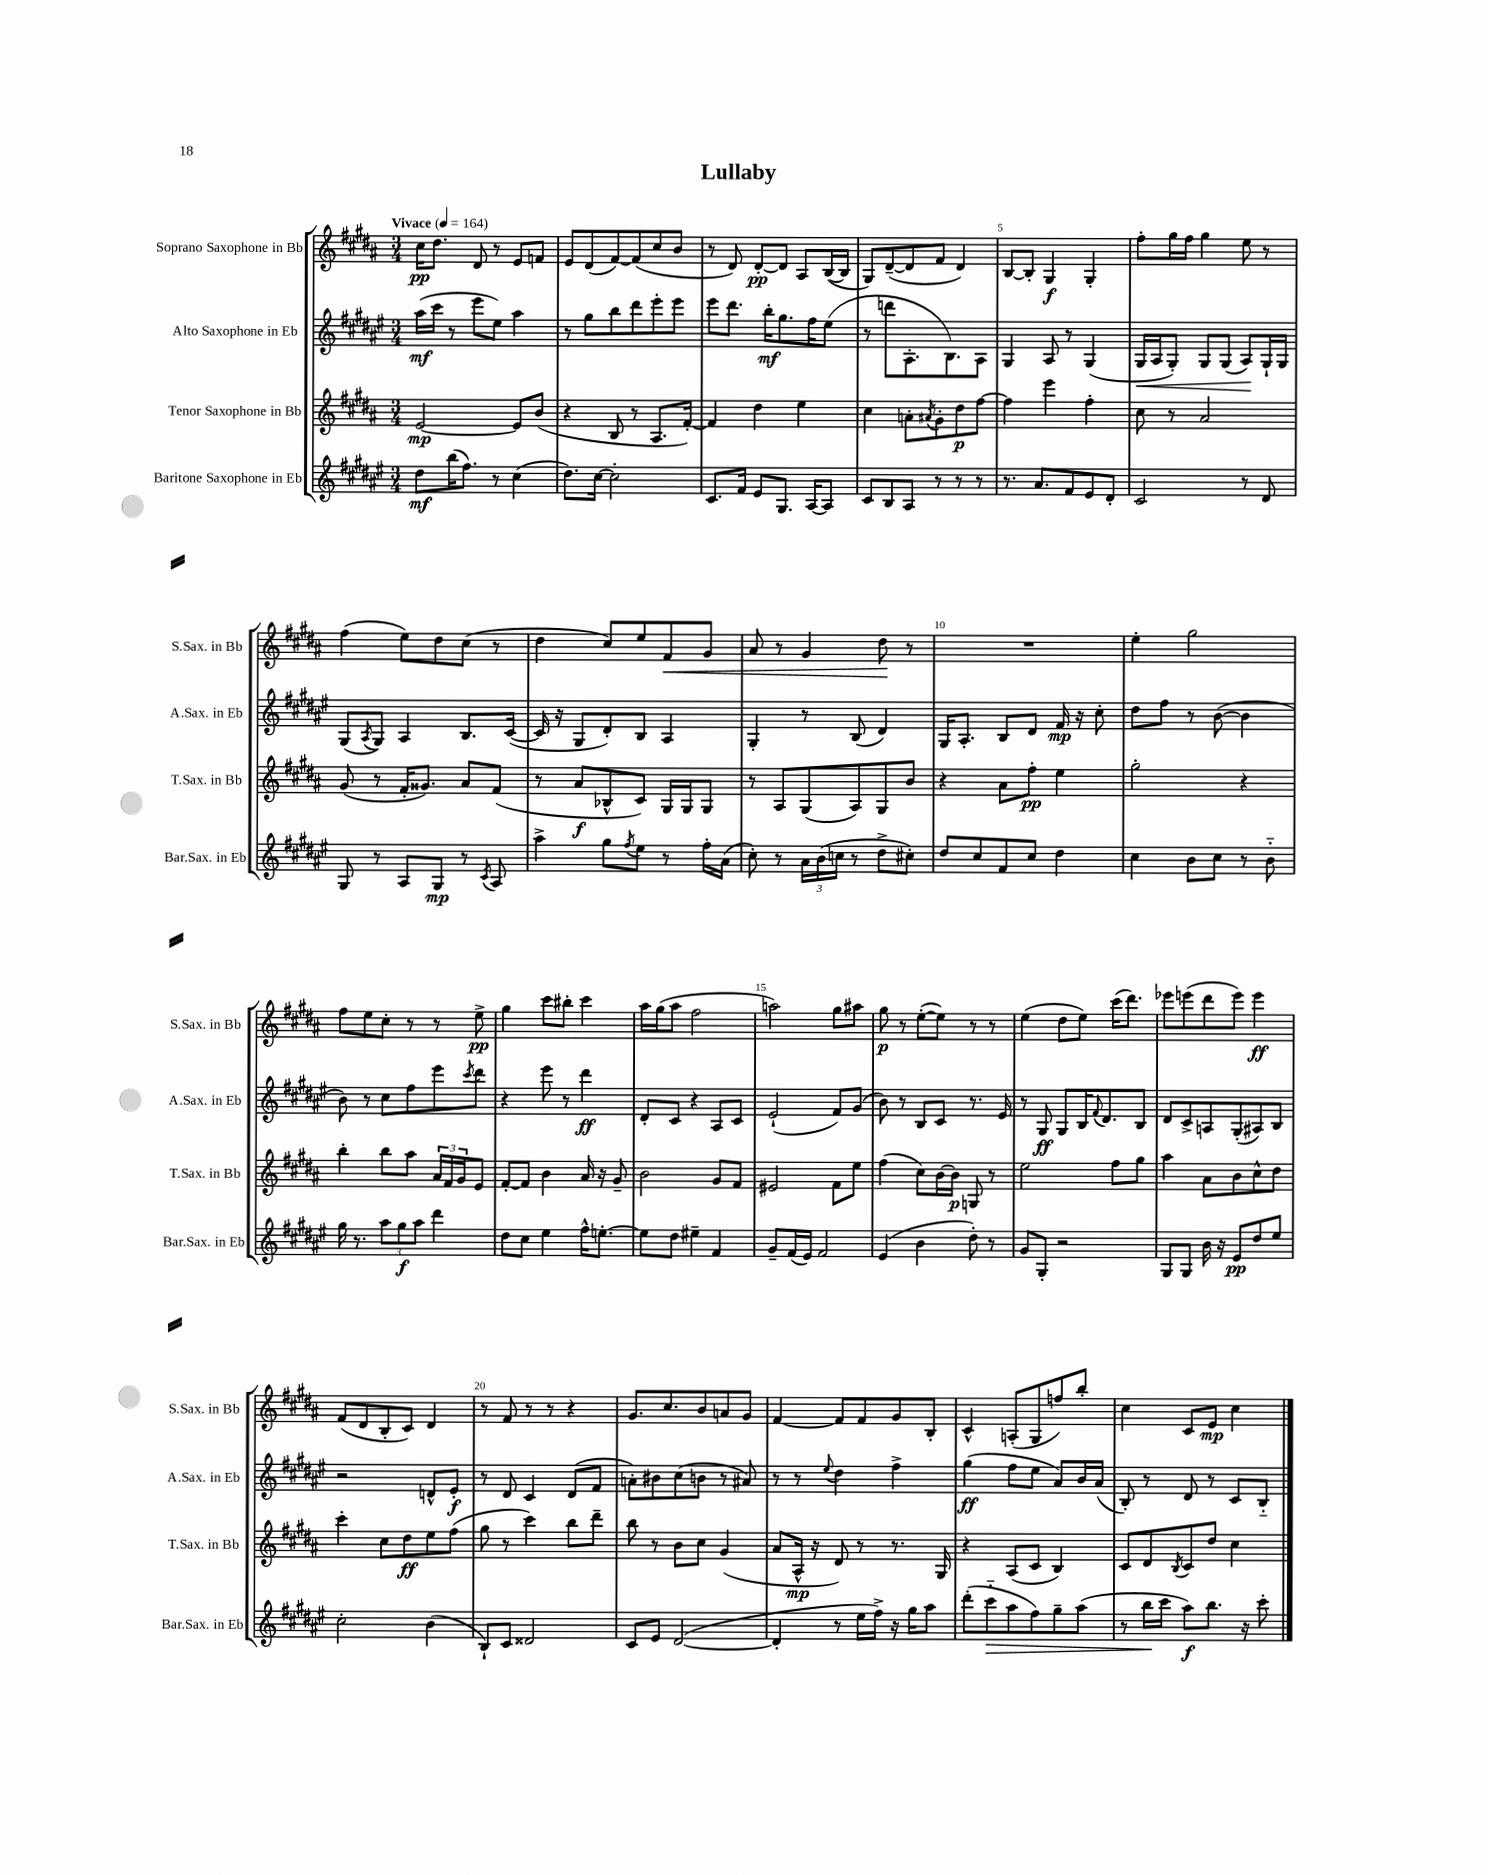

**kern	**kern	**kern	**kern
*staff4	*staff3	*staff2	*staff1
*clefG2	*clefG2	*clefG2	*clefG2
*k[f#c#g#d#a#e#]	*k[f#c#g#d#a#]	*k[f#c#g#d#a#e#]	*k[f#c#g#d#a#]
*M3/4	*M3/4	*M3/4	*M3/4
*MM164	*MM164	*MM164	*MM164
8dd#	[2e	(16aa#	16cc#
.	.	16ccc#	8.dd#
(16bb	.	8r	.
8.ff#)	.	.	.
.	.	8eee#	8d#
8r	.	8ee#)	8r
(4cc#	8e]	4aa#	8e
.	(8b	.	8f
=	=	=	=
8.dd#)	4r	8r	8e
.	.	8gg#	(8d#
[16cc#	.	.	.
2cc#']	8B	8bb	[8f#)
.	8r	8ddd#	(8f#]
.	8.A#	8eee#'	8cc#
.	.	8eee#	8b
.	[16f#')	.	.
=	=	=	=
8.c#	4f#]	8eee#	8r
.	.	8.ddd#	8d#)
16f#	.	.	.
8e#	4dd#	.	[8d#'
.	.	16bb'	.
8.G#	.	8.gg#	8d#]
.	4ee	.	8A#
[16A#	.	16ff#	.
8A#]	.	(8ee#	([16B
.	.	.	16B]
=	=	=	=
8c#	4cc#	8r	8G#)
8B	.	8ddd	([8d#~
8A#	8a'	8.A#'	8d#]
.	8qa#	.	.
8r	8g#'	.	8f#
.	.	8.B)	.
8r	8dd#	.	4d#)
8r	[8ff#	8A#	.
=	=	=	=
8.r	4ff#]	4G#	[8B
.	.	.	8B']
8.a#	.	.	.
.	4eee	8A#	4G#
8f#	.	8r	.
8e#	4ff#'	(4G#	4G#'
8d#'	.	.	.
=	=	=	=
2c#	8cc#	16G#	8ff#'
.	.	16A#	.
.	8r	8G#')	16gg#
.	.	.	16ff#
.	2a#	8G#	4gg#
.	.	(8G#	.
8r	.	8A#)	8ee
8d#	.	16G#`	8r
.	.	16G#	.
=	=	=	=
8G#	(8g#	(8G#	(4ff#
.	.	8qA#	.
8r	8r	8G#)	.
8A#	16f#'	4A#	8ee)
.	8.g##)	.	.
8G#	.	.	8dd#
8r	8a#	8.B	(8cc#
8qc#	.	.	.
8A#	(8f#	.	8r
.	.	([16c#	.
=	=	=	=
4aa#^	8r	16c#]	4dd#
.	.	16r	.
.	8a#	8G#	.
8gg#	8B-^^	8d#')	8cc#)
8qff#	.	.	.
8ee#	8c#)	8B	8ee
8r	16G#	4A#	8f#
.	16G#	.	.
16ff#'	8G#	.	8g#
(16a#	.	.	.
=	=	=	=
8cc#')	8r	4G#'	8a#
8r	8A#	.	8r
24a#	(8G#	8r	4g#
(24b	.	.	.
24cc	.	.	.
8r	8A#)	(8B	.
8dd#^	8G#	4d#)	8dd#
8cc#')	8b	.	8r
=	=	=	=
8dd#	4r	16G#	2.r
.	.	8.A#'	.
8cc#	.	.	.
8f#	8a#	8B	.
8cc#	8ff#'	8d#	.
4dd#	4ee	16f#	.
.	.	16r	.
.	.	8cc#'	.
=	=	=	=
4cc#	2gg#'	8dd#	4ee'
.	.	8ff#	.
8b	.	8r	2gg#
8cc#	.	([8b	.
8r	4r	4b]	.
8b'~	.	.	.
=	=	=	=
16gg#	4bb'	8b)	8ff#
8.r	.	.	.
.	.	8r	8ee
12aa#	8bb	8cc#	8cc#'
12gg#	.	.	.
.	8aa#	8ff#	8r
12aa#	.	.	.
4ddd#	24a#	8eee#	8r
.	24f#	.	.
.	24g#	.	.
.	.	8qccc#	.
.	8e	8ddd#	8ee^
=	=	=	=
8dd#	[8f#'	4r	4gg#
8cc#	8f#]	.	.
4ee#	4b	8eee#	8ccc#
.	.	8r	8bb#'
16ff#^^	16a#	4ddd#	4ccc#
[8.ee'	16r	.	.
.	8g#~	.	.
=	=	=	=
8ee]	2b	8d#'	16aa#
.	.	.	(16gg#
8dd#	.	8c#	8aa#
4ee#~	.	4r	2ff#
4f#	8g#	8A#	.
.	8f#	8c#	.
=	=	=	=
8g#~	2e#	(2e#`	2aa)
(16f#	.	.	.
16e#)	.	.	.
2f#	.	.	.
.	8f#	8f#)	8gg#
.	8ee	(8g#	8aa#
=	=	=	=
(4e#	(4ff#	8b)	8gg#
.	.	8r	8r
4b	8cc#)	8B	([8ee'
.	[16b	8c#	8ee])
.	16b]	.	.
8dd#')	8G	8.r	8r
8r	8r	.	8r
.	.	16e#	.
=	=	=	=
8g#	2ee	8r	(4ee
8G#'	.	8G#	.
2r	.	8G#	8dd#
.	.	16B	8ee)
.	.	8qqf#	.
.	.	8.d#	.
.	8ff#	.	(16ccc#
.	.	.	8.ddd#)
.	8gg#	8B	.
=	=	=	=
8G#	4aa#	8d#	8eee-
8G#	.	8c#^	(8eee
16b	8a#	8A	8ddd#
16r	.	.	.
8e#	8b	(8G#'	8eee)
8dd#	8cc#^^	8A#)	4eee
8ee#	8dd#	8B	.
=	=	=	=
2cc#'	4ccc#'	2r	(8f#
.	.	.	8d#
.	8cc#	.	8B'
.	8dd#	.	8c#)
(4b	8ee	8d^^	4d#
.	(8ff#	8e#'	.
=	=	=	=
8B`)	8gg#	8r	8r
8c#	8r	8d#	8f#
2d##	4ccc#)	4c#	8r
.	.	.	8r
.	8bb	(8d#	4r
.	8ddd#~	8f#	.
=	=	=	=
8c#	8bb	8a')	8.g#
8e#	8r	8b#	.
.	.	.	8.cc#
([2d#	8b	(8cc#	.
.	8cc#	8b	8b
.	(4g#	8r	8a
.	.	8a#)	8g#
=	=	=	=
4d#']	8a#	8r	[4f#
.	16A#^^	8r	.
.	16r	.	.
.	.	8qqee#	.
8r	8d#)	4dd#	8f#]
16ee#	8r	.	8f#
16ff#^)	.	.	.
16r	8.r	4ff#^	8g#
16gg#	.	.	.
8aa#	.	.	8B'
.	16G#	.	.
=	=	=	=
(8ddd#'	4r	(4gg#	4c#^^
8ccc#'~	.	.	.
8aa#	(8A#	8ff#	(8A'
8ff#)	8c#	8ee#	8G#
8gg#~	4B)	8a#)	8ff)
(8aa#	.	16b	8bb'
.	.	(16a#	.
=	=	=	=
8r	8c#	8B')	4cc#
16bb	8d#	8r	.
16ccc#	.	.	.
.	8qB	.	.
8aa#)	8c#	8d#	8c#
8.bb	8dd#	8r	8e
.	4cc#	8c#	4cc#
16r	.	.	.
8ccc#'	.	8B'~	.
==	==	==	==
*-	*-	*-	*-
